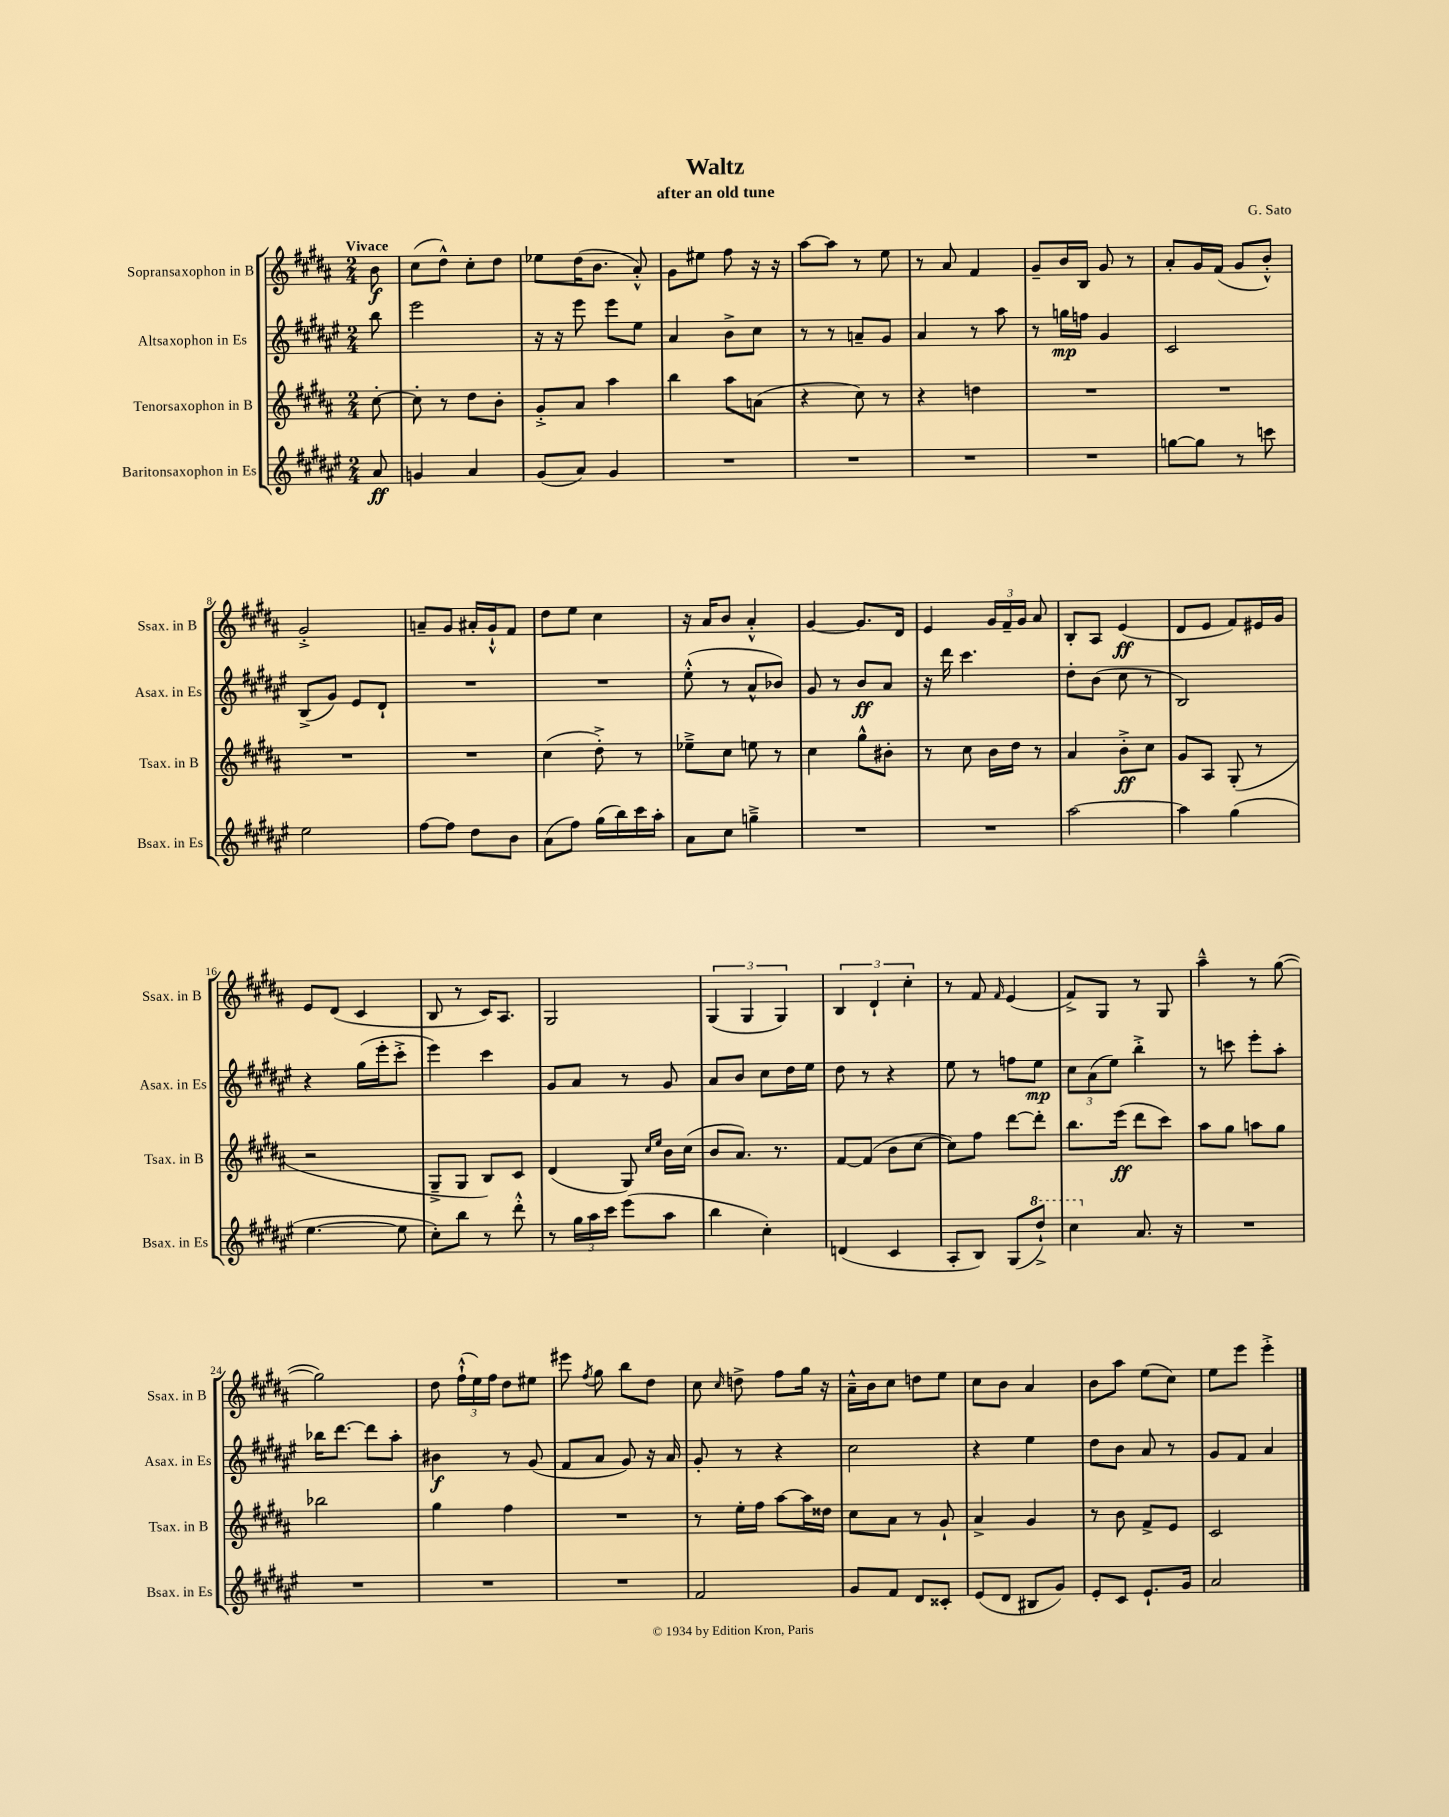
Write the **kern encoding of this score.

**kern	**kern	**kern	**kern
*staff4	*staff3	*staff2	*staff1
*clefG2	*clefG2	*clefG2	*clefG2
*k[f#c#g#d#a#e#]	*k[f#c#g#d#a#]	*k[f#c#g#d#a#e#]	*k[f#c#g#d#a#]
*M2/4	*M2/4	*M2/4	*M2/4
8a#	[8cc#'	8bb	8b
=	=	=	=
4g	8cc#']	2eee#	(8cc#
.	8r	.	8dd#^^)
4a#	8dd#	.	8cc#'
.	8b'	.	8dd#
=	=	=	=
(8g#	8g#'^	16r	8ee-
.	.	16r	.
8a#)	8a#	8eee#	(16dd#
.	.	.	8.b
4g#	4aa#	8eee#	.
.	.	8ee#	8a#'^^)
=	=	=	=
2r	4bb	4a#	8g#
.	.	.	8ee#
.	8aa#	8b^	8ff#
.	(8a	8cc#	16r
.	.	.	16r
=	=	=	=
2r	4r	8r	[8aa#
.	.	8r	8aa#]
.	8cc#)	8a~	8r
.	8r	8g#	8ee
=	=	=	=
2r	4r	4a#	8r
.	.	.	8a#
.	4dd	8r	4f#
.	.	8aa#	.
=	=	=	=
2r	2r	8r	8g#~
.	.	16gg	16b
.	.	16ff	16B
.	.	4g#	8g#
.	.	.	8r
=	=	=	=
[8gg	2r	2c#	8a#'
8gg]	.	.	16g#
.	.	.	(16f#
8r	.	.	8g#
8ccc	.	.	8b'^^)
=	=	=	=
2ee#	2r	(8B^	2g#'^
.	.	8g#)	.
.	.	8e#	.
.	.	8d#`	.
=	=	=	=
[8ff#	2r	2r	8a~
8ff#]	.	.	8g#
8dd#	.	.	16a#'
.	.	.	16g#`^^
8b	.	.	8f#
=	=	=	=
(8a#	(4cc#	2r	8dd#
8ff#)	.	.	8ee
(16gg#	8dd#'^)	.	4cc#
16bb)	.	.	.
16ccc#	8r	.	.
16aa#'	.	.	.
=	=	=	=
8a#	8ee-~^	(8ee#'^^	16r
.	.	.	16a#
8cc#	8cc#	8r	8b
4gg~^	8ee	8a#^^	4a#'^^
.	8r	8b-)	.
=	=	=	=
2r	4cc#	8g#	[4g#
.	.	8r	.
.	8gg#^^	8b	8.g#]
.	8b#'	8a#	.
.	.	.	16d#
=	=	=	=
2r	8r	16r	4e
.	.	16ddd#	.
.	8cc#	4.ccc#	.
.	16b	.	24g#
.	.	.	24f#~
.	16dd#	.	.
.	.	.	24g#
.	8r	.	8a#
=	=	=	=
[2aa#	4a#	8dd#'	8B'
.	.	(8b	8A#
.	8b'^	8cc#	(4e
.	8cc#	8r	.
=	=	=	=
4aa#]	8g#	2B)	8d#
.	8A#	.	8e
(4gg#	(8G#'	.	8f#)
.	8r	.	16e#
.	.	.	16g#
=	=	=	=
[4.ee#	2r	4r	8e
.	.	.	(8d#
.	.	(16gg#	4c#
.	.	16eee#'	.
8ee#]	.	8ccc#'^	.
=	=	=	=
8cc#')	8G#~^	4eee#)	8B
8bb	8G#	.	8r
8r	8B)	4ccc#	16c#)
.	.	.	8.A#
8ddd#'^^	8c#	.	.
=	=	=	=
8r	(4d#	8g#	2G#
24gg#	.	8a#	.
24aa#	.	.	.
24ccc#	.	.	.
(8eee#	8G#)	8r	.
.	16qqcc#	.	.
.	16qqee	.	.
8aa#	16b	8g#	.
.	(16cc#	.	.
=	=	=	=
4bb	8b	8a#	(6G#
.	8.a#)	8b	.
.	.	.	6G#
4cc#')	.	8cc#	.
.	8.r	.	.
.	.	.	6G#)
.	.	16dd#	.
.	.	16ee#	.
=	=	=	=
(4d	[8f#	8dd#	6B
.	(8f#]	8r	.
.	.	.	6d#`
4c#	8b	4r	.
.	.	.	6cc#'
.	[8cc#	.	.
=	=	=	=
8A#'	8cc#])	8ee#	8r
8B)	8ff#	8r	8f#
.	.	.	16qqf#
(8G#	[8ddd#	8ff	(4e
8ddd#`^)	8ddd#']	8ee#	.
=	=	=	=
4ccc#	8.bb	12cc#	8f#^)
.	.	(12a#	.
.	.	.	8G#
.	.	12ee#)	.
.	(16eee	.	.
8.a#	8ddd#	4bb'^	8r
.	8ccc#)	.	8G#
16r	.	.	.
=	=	=	=
2r	8aa#	8r	4aa#~^^
.	8gg#	8ccc	.
.	8aa	8eee#'	8r
.	8gg#	8aa#'	([8gg#
=	=	=	=
2r	2bb-	16bb-	2gg#])
.	.	[8.ddd#	.
.	.	8ddd#]	.
.	.	8aa#'	.
=	=	=	=
2r	4gg#	4b#	8dd#
.	.	.	(24ff#`^^
.	.	.	24ee)
.	.	.	24ff#
.	4ff#	8r	8dd#
.	.	(8g#	8ee#
=	=	=	=
2r	2r	8f#	8eee#
.	.	.	8qff#
.	.	8a#	8gg#
.	.	8g#)	8bb
.	.	16r	8dd#
.	.	16a#	.
=	=	=	=
2f#	8r	8g#'	8cc#
.	.	.	16qqcc#
.	16ee'	8r	8dd^
.	16ff#	.	.
.	[8aa#	4r	8ff#
.	16aa#]	.	16gg#
.	16dd##	.	16r
=	=	=	=
8g#	8cc#	2cc#	16a#~^^
.	.	.	16b
8f#	8a#	.	8cc#
8d#	8r	.	8dd
8c##'	8g#`	.	8ee
=	=	=	=
(8e#	4a#^	4r	8cc#
8d#	.	.	8b
8B#	4g#	4ee#	4a#
8g#)	.	.	.
=	=	=	=
8e#'	8r	8dd#	8b
8c#	8b	8b	8aa#
8.e#`	8f#^	8a#	(8ee
.	8e	8r	8cc#)
16g#	.	.	.
=	=	=	=
2a#	2c#	8g#	8ee
.	.	8f#	8eee
.	.	4a#	4eee'^
==	==	==	==
*-	*-	*-	*-
